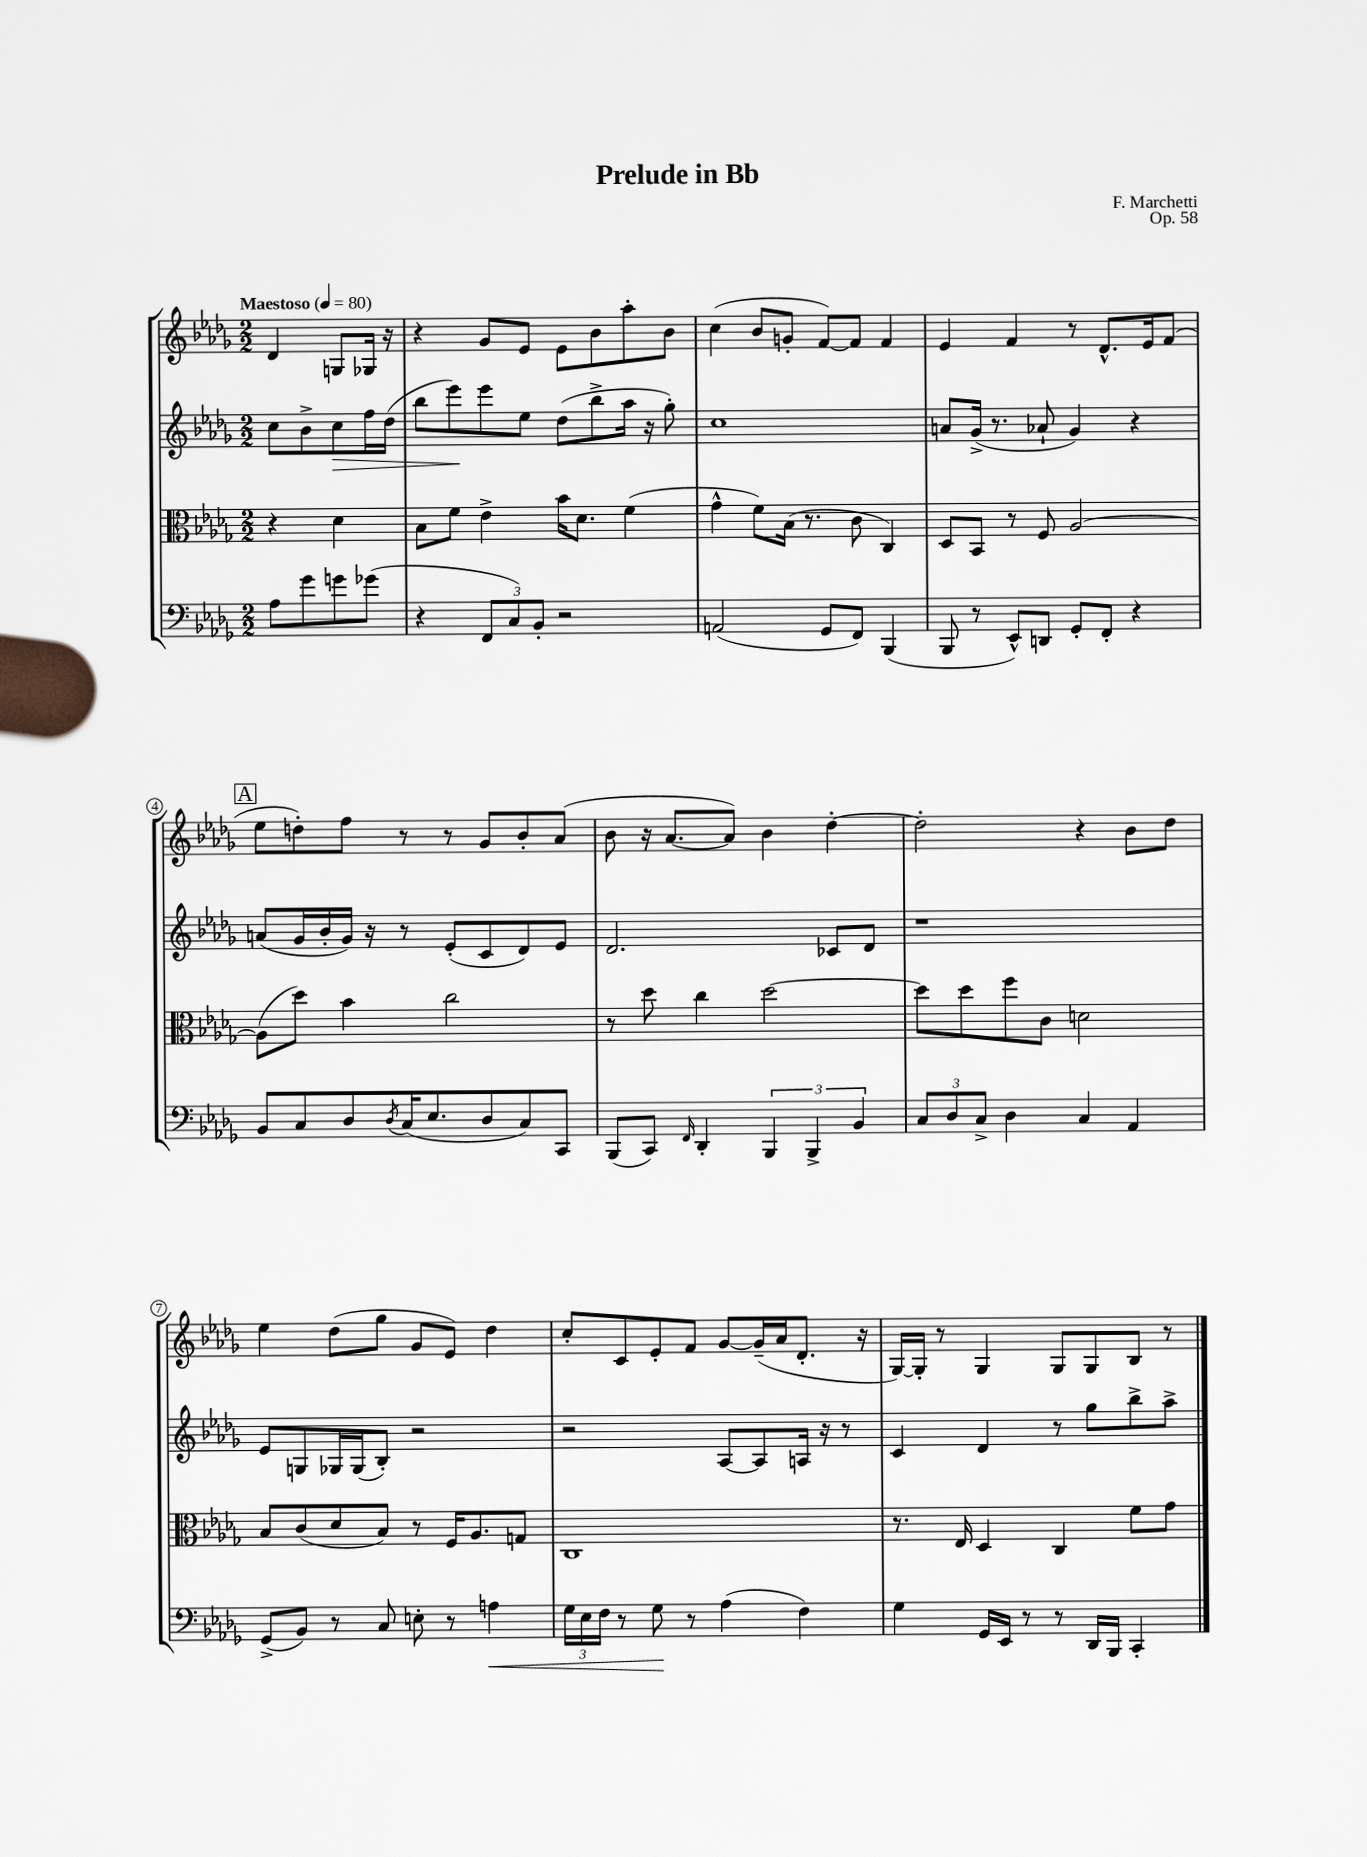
\header { title = "Prelude in Bb" composer = "F. Marchetti" opus = "Op. 58" }
<<
\new StaffGroup <<
\new Staff = "s0" {
    \clef treble \key des \major \numericTimeSignature \time 2/2 \partial 2 \tempo "Maestoso" 4 = 80
    des'4 g8 ges16 r16 |
    r4 ges'8 ees'8 ees'8 bes'8 aes''8-. bes'8 |
    c''4( bes'8 g'8-. f'8~) f'8 f'4 |
    ees'4 f'4 r8 des'8.-^ ees'16 f'8( |
    \mark \markup { \box "A" } ees''8 d''8-.) f''8 r8 r8 ges'8 bes'8-. aes'8( |
    bes'8 r16 aes'8.~ aes'8) bes'4 des''4~-. |
    des''2-. r4 bes'8 des''8 |
    ees''4 des''8( ges''8 ges'8 ees'8) des''4 |
    c''8-. c'8 ees'8-. f'8 ges'8~ ges'16--( aes'16 des'8.-. r16 |
    ges16~) ges16-. r8 ges4 ges8 ges8 bes8 r8 \bar "|." |
}
\new Staff = "s1" {
    \clef treble \key des \major \numericTimeSignature \time 2/2 \partial 2
    c''8 bes'8-> c''8\> f''16 des''16( |
    bes''8 ees'''8\!) ees'''8 ees''8 des''8( bes''8-> aes''16 r16 ges''8-.) |
    c''1 |
    a'8 ges'16->( r8. aes'8-! ges'4) r4 |
    \mark \markup { \box "A" } a'8( ges'16 bes'16-. ges'16) r16 r8 ees'8-.( c'8 des'8) ees'8 |
    des'2. ces'8 des'8 |
    r1 |
    ees'8 g8 ges16 ges16( bes8-.) r2 |
    r2 aes8~ aes8 a16 r16 r8 |
    c'4 des'4 r8 ges''8 bes''8-> aes''8-> \bar "|." |
}
\new Staff = "s2" {
    \clef alto \key des \major \numericTimeSignature \time 2/2 \partial 2
    r4 des'4 |
    bes8 f'8 ees'4-> bes'16 des'8. f'4( |
    ges'4-^ f'8) bes16( r8. c'8 c4) |
    des8 bes,8 r8 f8 aes2~ |
    \mark \markup { \box "A" } aes8( des''8) bes'4 c''2 |
    r8 des''8 c''4 des''2~ |
    des''8 des''8 f''8 c'8 d'2 |
    bes8 c'8( des'8 bes8) r8 f16 aes8. g8 |
    c1 |
    r8. ees16 des4 c4 f'8 ges'8 \bar "|." |
}
\new Staff = "s3" {
    \clef bass \key des \major \numericTimeSignature \time 2/2 \partial 2
    aes8 ges'8 g'8 ges'8( |
    r4 \tuplet 3/2 { f,8 c8) bes,8-. } r2 |
    a,2( ges,8 f,8) bes,,4( |
    bes,,8 r8 ees,8-^) d,8 ges,8-. f,8-. r4 |
    \mark \markup { \box "A" } bes,8 c8 des8 \acciaccatura { des8 } c16( ees8. des8 c8) c,8 |
    bes,,8( c,8) \grace { f,16 } des,4-. \tuplet 3/2 { bes,,4 bes,,4-> bes,4 } |
    \tuplet 3/2 { c8 des8 c8-> } des4 c4 aes,4 |
    ges,8->( bes,8) r8 c8 e8-. r8 a4\< |
    \tuplet 3/2 { ges16 ees16 f16 } r8 ges8\! r8 aes4( f4) |
    ges4 ges,16 ees,16 r8 r8 des,16 bes,,16 c,4-. \bar "|." |
}
>>
>>
\layout { \context { \Score \override BarNumber.stencil = #(make-stencil-circler 0.1 0.3 ly:text-interface::print) } }
